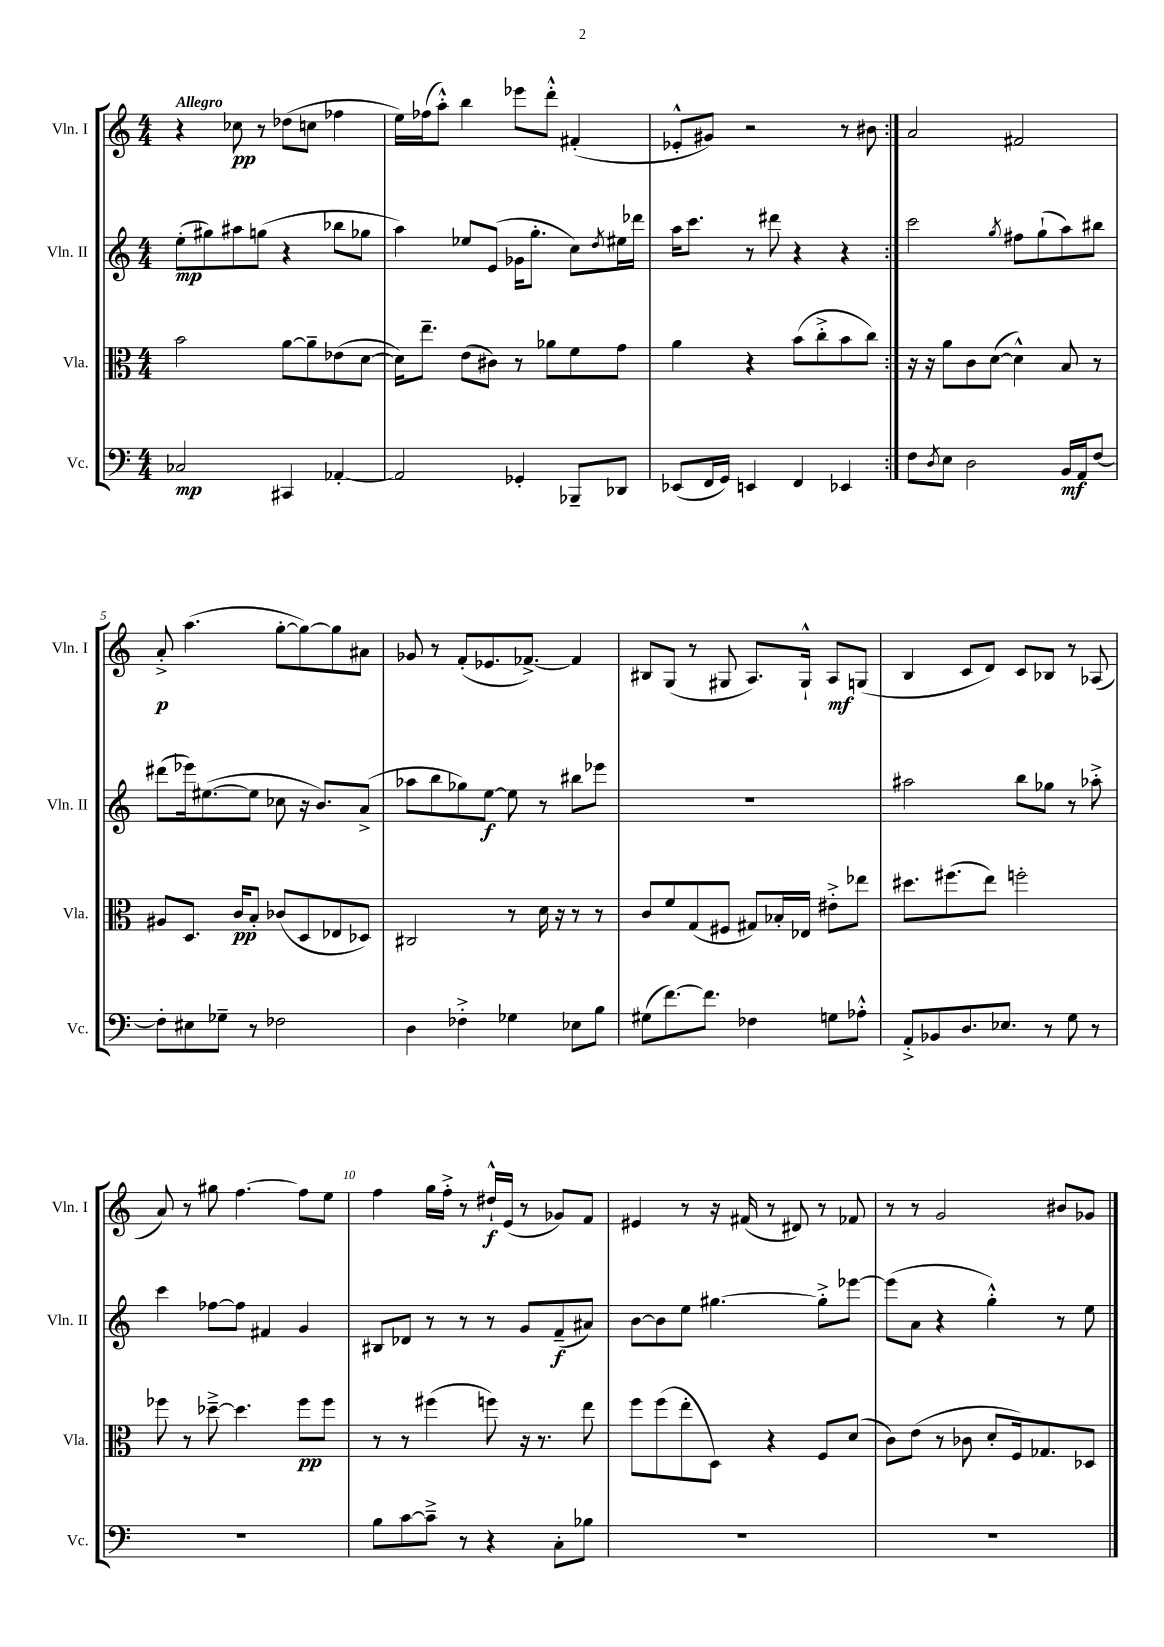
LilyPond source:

<<
\new StaffGroup <<
\new Staff = "s0" \with { instrumentName = "Vln. I" shortInstrumentName = "Vln. I" } {
    \clef treble \key c \major \numericTimeSignature \time 4/4 \tempo "Allegro"
    \repeat volta 2 { r4 ces''8\pp r8 des''8( c''8 fes''4 |
    e''16) fes''16( a''8-.-^) b''4 ees'''8 d'''8-.-^ fis'4-.( |
    ees'8-.-^ gis'8) r2 r8 bis'8 | }
    a'2 fis'2 |
    a'8-.->\p a''4.( g''8~-. g''8~) g''8 ais'8 |
    ges'8 r8 f'8-.( ees'8. fes'8.~->) fes'4 |
    bis8 g8( r8 gis8 a8.) gis16-!-^ a8\mf g8( |
    b4 c'8 d'8) c'8 bes8 r8 aes8( |
    a'8) r8 gis''8 f''4.~ f''8 e''8 |
    f''4 g''16 f''16-.-> r8 dis''16-!-^\f e'16( r8 ges'8) f'8 |
    eis'4 r8 r16 fis'16( r8 dis'8) r8 fes'8 |
    r8 r8 g'2 bis'8 ges'8 \bar "|." |
}
\new Staff = "s1" \with { instrumentName = "Vln. II" shortInstrumentName = "Vln. II" } {
    \clef treble \key c \major \numericTimeSignature \time 4/4
    \repeat volta 2 { e''8-.\mp( gis''8) ais''8 g''8( r4 bes''8 ges''8 |
    a''4) ees''8 e'8( ges'16 g''8.-. c''8) \acciaccatura { d''8 } eis''16 des'''16 |
    a''16 c'''8. r8 dis'''8 r4 r4 | }
    c'''2 \acciaccatura { g''8 } fis''8 g''8-!( a''8) bis''8 |
    dis'''8( ees'''16) eis''8.~( eis''8 ces''8 r16 b'8.) a'8->( |
    aes''8 b''8 ges''8) e''8~\f e''8 r8 bis''8 ees'''8 |
    R1 |
    ais''2 b''8 ges''8 r8 aes''8-.-> |
    c'''4 fes''8~ fes''8 fis'4 g'4 |
    bis8 des'8 r8 r8 r8 g'8 f'8--\f( ais'8) |
    b'8~ b'8 e''8 gis''4.~ gis''8-.-> ees'''8~ |
    ees'''8( a'8 r4 g''4-.-^) r8 e''8 \bar "|." |
}
\new Staff = "s2" \with { instrumentName = "Vla." shortInstrumentName = "Vla." } {
    \clef alto \key c \major \numericTimeSignature \time 4/4
    \repeat volta 2 { b'2 a'8~ a'8-- ees'8( d'8~ |
    d'16) e''8.-- e'8( cis'8) r8 aes'8 f'8 g'8 |
    a'4 r4 b'8( c''8-.-> b'8 c''8) | }
    r16 r16 a'8 c'8 d'8~( d'4-^) b8 r8 |
    ais8 d8. c'16\pp b8-. ces'8( d8 ees8 des8) |
    cis2 r8 d'16 r16 r8 r8 |
    c'8 f'8 g8( fis8 gis8) bes16-. ees16 eis'8-.-> ees''8 |
    dis''8. fis''8.( e''8) f''2-. |
    fes''8 r8 des''8~---> des''4. fes''8\pp fes''8 |
    r8 r8 fis''4( f''8) r16 r8. e''8 |
    f''8 f''8( e''8-. d8) r4 f8 d'8( |
    c'8) e'8( r8 ces'8 d'8-. f16) ges8. des8 \bar "|." |
}
\new Staff = "s3" \with { instrumentName = "Vc." shortInstrumentName = "Vc." } {
    \clef bass \key c \major \numericTimeSignature \time 4/4
    \repeat volta 2 { ces2\mp cis,4 aes,4~-. |
    aes,2 ges,4-. bes,,8-- des,8 |
    ees,8( f,16 g,16) e,4 f,4 ees,4 | }
    f8 \acciaccatura { d8 } e8 d2 b,16\mf a,16 f8~ |
    f8-. eis8 ges8-- r8 fes2 |
    d4 fes4-.-> ges4 ees8 b8 |
    gis8( f'8.~) f'8. fes4 g8 aes8-.-^ |
    a,8-.-> bes,8 d8. ees8. r8 g8 r8 |
    R1 |
    b8 c'8~ c'8---> r8 r4 c8-. bes8 |
    R1 |
    R1 \bar "|." |
}
>>
>>
\layout { \context { \Score \override BarNumber.break-visibility = ##(#f #t #t) barNumberVisibility = #(every-nth-bar-number-visible 5) } }
